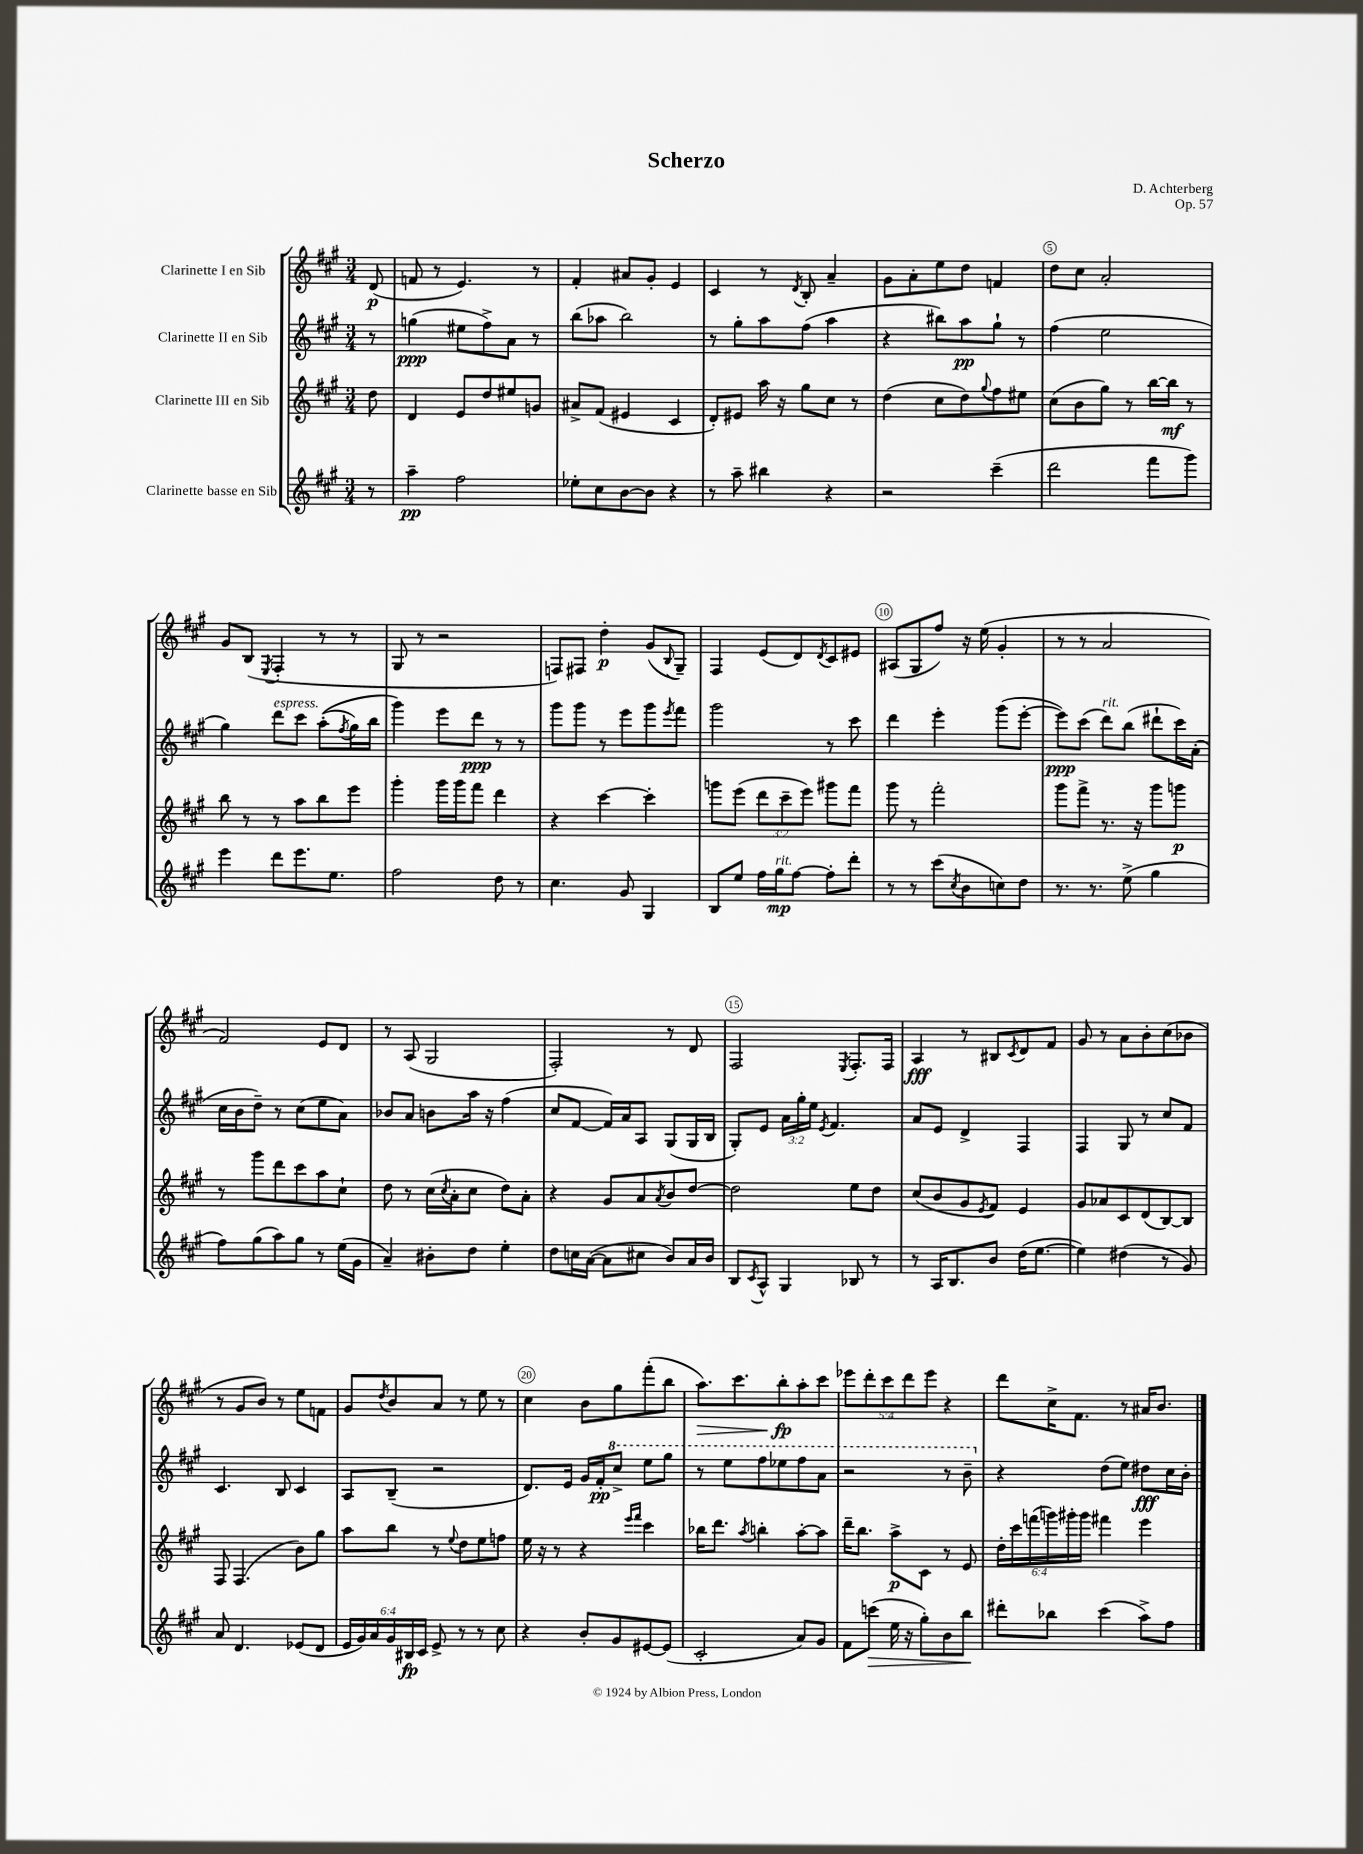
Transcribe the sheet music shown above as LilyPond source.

\header { title = "Scherzo" composer = "D. Achterberg" opus = "Op. 57" }
<<
\new StaffGroup <<
\new Staff = "s0" \with { instrumentName = "Clarinette I en Sib" } {
    \clef treble \key a \major \numericTimeSignature \time 3/4 \override Staff.TupletNumber.text = #tuplet-number::calc-fraction-text \partial 8
    d'8\p( |
    f'8 r8 e'4.) r8 |
    fis'4-. ais'8 gis'8-. e'4 |
    cis'4 r8 \acciaccatura { d'8 } b8-. a'4-- |
    gis'8 a'8-. e''8 d''8 f'4 |
    d''8 cis''8 a'2-. |
    gis'8 b8( \acciaccatura { e8 } fis4-. r8 r8 |
    gis8 r8 r2 |
    f8) fis8 d''4-.\p gis'8( \appoggiatura { b8 } gis8--) |
    fis4 e'8( d'8) \acciaccatura { d'8 } cis'8 eis'8 |
    ais8( gis8 fis''8) r16 e''16( gis'4-. |
    r8 r8 a'2 |
    fis'2) e'8 d'8 |
    r8 a8( gis2 |
    fis2-.) r8 d'8 |
    fis2 \acciaccatura { e8 } fis8.-. fis16 |
    a4\fff r8 bis8 \acciaccatura { cis'8 } d'8 fis'8 |
    gis'8 r8 a'8 b'8-. cis''8( bes'8 |
    r8 gis'8 b'8) r8 e''8 f'8 |
    gis'8 \acciaccatura { d''8 } b'8 a'8 r8 e''8 r8 |
    cis''4 b'8 gis''8 fis'''8-.( b''8 |
    a''8.\>) cis'''8. b''8-.\fp\! a''8-. cis'''8 |
    \tuplet 5/4 { ees'''8 d'''8-. cis'''8 d'''8 ees'''8 } r4 |
    d'''8 cis''16-> fis'8. r8 ais'16 b'8. \bar "|." |
}
\new Staff = "s1" \with { instrumentName = "Clarinette II en Sib" } {
    \clef treble \key a \major \numericTimeSignature \time 3/4 \override Staff.TupletNumber.text = #tuplet-number::calc-fraction-text \partial 8
    r8 |
    g''4\ppp( eis''8 fis''8->) a'8 r8 |
    b''8( aes''8 b''2) |
    r8 gis''8-. a''8 fis''8( a''4 |
    r4 bis''8) a''8\pp gis''8-! r8 |
    fis''4( e''2 |
    gis''4) d'''8^\markup { \italic "espress." } cis'''8 a''8-.(\( \acciaccatura { fis''8 } gis''16) b''16 |
    gis'''4\) e'''8 d'''8\ppp r8 r8 |
    gis'''8 gis'''8 r8 e'''8 gis'''8 \acciaccatura { e'''8 } fis'''8 |
    gis'''2 r8 cis'''8 |
    d'''4 e'''4-. gis'''8( e'''8~-. |
    e'''8\ppp) cis'''8( d'''8^\markup { \italic "rit." }) b''8( dis'''8-! cis'''16) a'16-.( |
    cis''16 b'16 d''8--) r8 cis''8( e''8 a'8) |
    bes'8 a'8 b'8 a''16 r16 fis''4( |
    cis''8 fis'8~ fis'16) a'16 a8 gis8( gis16 b16 |
    gis8-.) e'8 \tuplet 3/2 { a'16 gis''16-. e''16 } \acciaccatura { e'8 } fis'4. |
    a'8 e'8 d'4-> fis4 |
    fis4 gis8 r8 cis''8 fis'8 |
    cis'4. b8 cis'4 |
    a8 b8--( r2 |
    d'8.) e'16 gis'16 fis'16-.\pp \ottava #1 cis'''8-> e'''8 gis'''8 |
    r8 e'''8 fis'''8 ees'''8 fis'''8 a''8 |
    r2 r8 b''8-- \ottava #0 |
    r4 d''8( e''8) dis''8\fff cis''16 b'16-. \bar "|." |
}
\new Staff = "s2" \with { instrumentName = "Clarinette III en Sib" } {
    \clef treble \key a \major \numericTimeSignature \time 3/4 \override Staff.TupletNumber.text = #tuplet-number::calc-fraction-text \partial 8
    d''8 |
    d'4 e'8 d''8 eis''8 g'8 |
    ais'8-> fis'8( eis'4 cis'4 |
    d'8-.) eis'8 a''16 r16 gis''8 cis''8 r8 |
    d''4( cis''8 d''8) \appoggiatura { gis''8 } fis''8 eis''8 |
    cis''8( b'8 gis''8) r8 b''16~ b''16\mf r8 |
    b''8 r8 r8 a''8 b''8 e'''8 |
    gis'''4-. gis'''16 gis'''16 fis'''8 d'''4 |
    r4 cis'''4~ cis'''4-. |
    g'''8 e'''8( \tuplet 3/2 { d'''8 cis'''8-- e'''8) } gis'''8 fis'''8 |
    gis'''8 r8 fis'''2-. |
    gis'''8 fis'''8-> r8. r16 gis'''8 g'''8\p |
    r8 gis'''8 d'''8 cis'''8 a''8 cis''8-! |
    d''8 r8 cis''16( \acciaccatura { cis''8 } a'16-. cis''8 d''8) a'8-. |
    r4 gis'8 a'8 \acciaccatura { a'8 } b'8 d''8~ |
    d''2 e''8 d''8 |
    cis''8( b'8 gis'8 \acciaccatura { e'8 } fis'8) e'4 |
    gis'8 aes'8 cis'8 d'8( b8~) b8 |
    fis8 fis4.( b'8) gis''8 |
    a''8 b''8 r8 \appoggiatura { e''8 } d''8 e''8 f''8 |
    e''16 r16 r8 r4 \grace { e'''16 fis'''16 } cis'''4 |
    bes''16 d'''8. \acciaccatura { a''8 } b''4-. a''8~-. a''8 |
    d'''16-- b''8. a''8->\p cis'8 r8 e'8 |
    \tuplet 6/4 { d''16-. cis'''16 f'''16( g'''16) gis'''16-. gis'''16 } fis'''4 e'''4 \bar "|." |
}
\new Staff = "s3" \with { instrumentName = "Clarinette basse en Sib" } {
    \clef treble \key a \major \numericTimeSignature \time 3/4 \override Staff.TupletNumber.text = #tuplet-number::calc-fraction-text \partial 8
    r8 |
    a''4--\pp fis''2 |
    ees''8-. cis''8 b'8~ b'8 r4 |
    r8 a''8-- bis''4 r4 |
    r2 cis'''4--( |
    d'''2 fis'''8 gis'''8) |
    e'''4 d'''8 e'''8. e''8. |
    fis''2 d''8 r8 |
    cis''4. gis'8 gis4 |
    b8 e''8 fis''16 gis''16\mp^\markup { \italic "rit." } fis''8~ fis''8-. d'''8-. |
    r8 r8 cis'''8( \acciaccatura { cis''8 } b'8 c''8) d''8 |
    r8. r8. e''8->( gis''4 |
    fis''8) gis''8( a''8) gis''8 r8 e''16( gis'16 |
    a'4--) bis'8-. d''8 e''4-. |
    d''8 c''16 a'16~( a'8 cis''8 b'8) a'16 b'16 |
    b8 \acciaccatura { cis'8 } a8-^ gis4 bes8 r8 |
    r8 a16 b8. b'8 d''16( e''8.~ |
    e''4) dis''4( r8 gis'8) |
    a'8 d'4. ees'8( d'8 |
    \tuplet 6/4 { e'16 gis'16) a'16 gis'16 bis16\fp cis'16 } e'8-> r8 r8 cis''8 |
    r4 b'8-. gis'8 eis'8~ eis'8( |
    cis'2-. a'8) gis'8 |
    fis'8 c'''8\>( e''16 r16 gis''8-.) b'8 b''8\! |
    dis'''8-. bes''8 cis'''4( a''8->) fis''8 \bar "|." |
}
>>
>>
\layout { \context { \Score \override BarNumber.break-visibility = ##(#f #t #t) barNumberVisibility = #(every-nth-bar-number-visible 5) \override BarNumber.stencil = #(make-stencil-circler 0.1 0.3 ly:text-interface::print) } }
